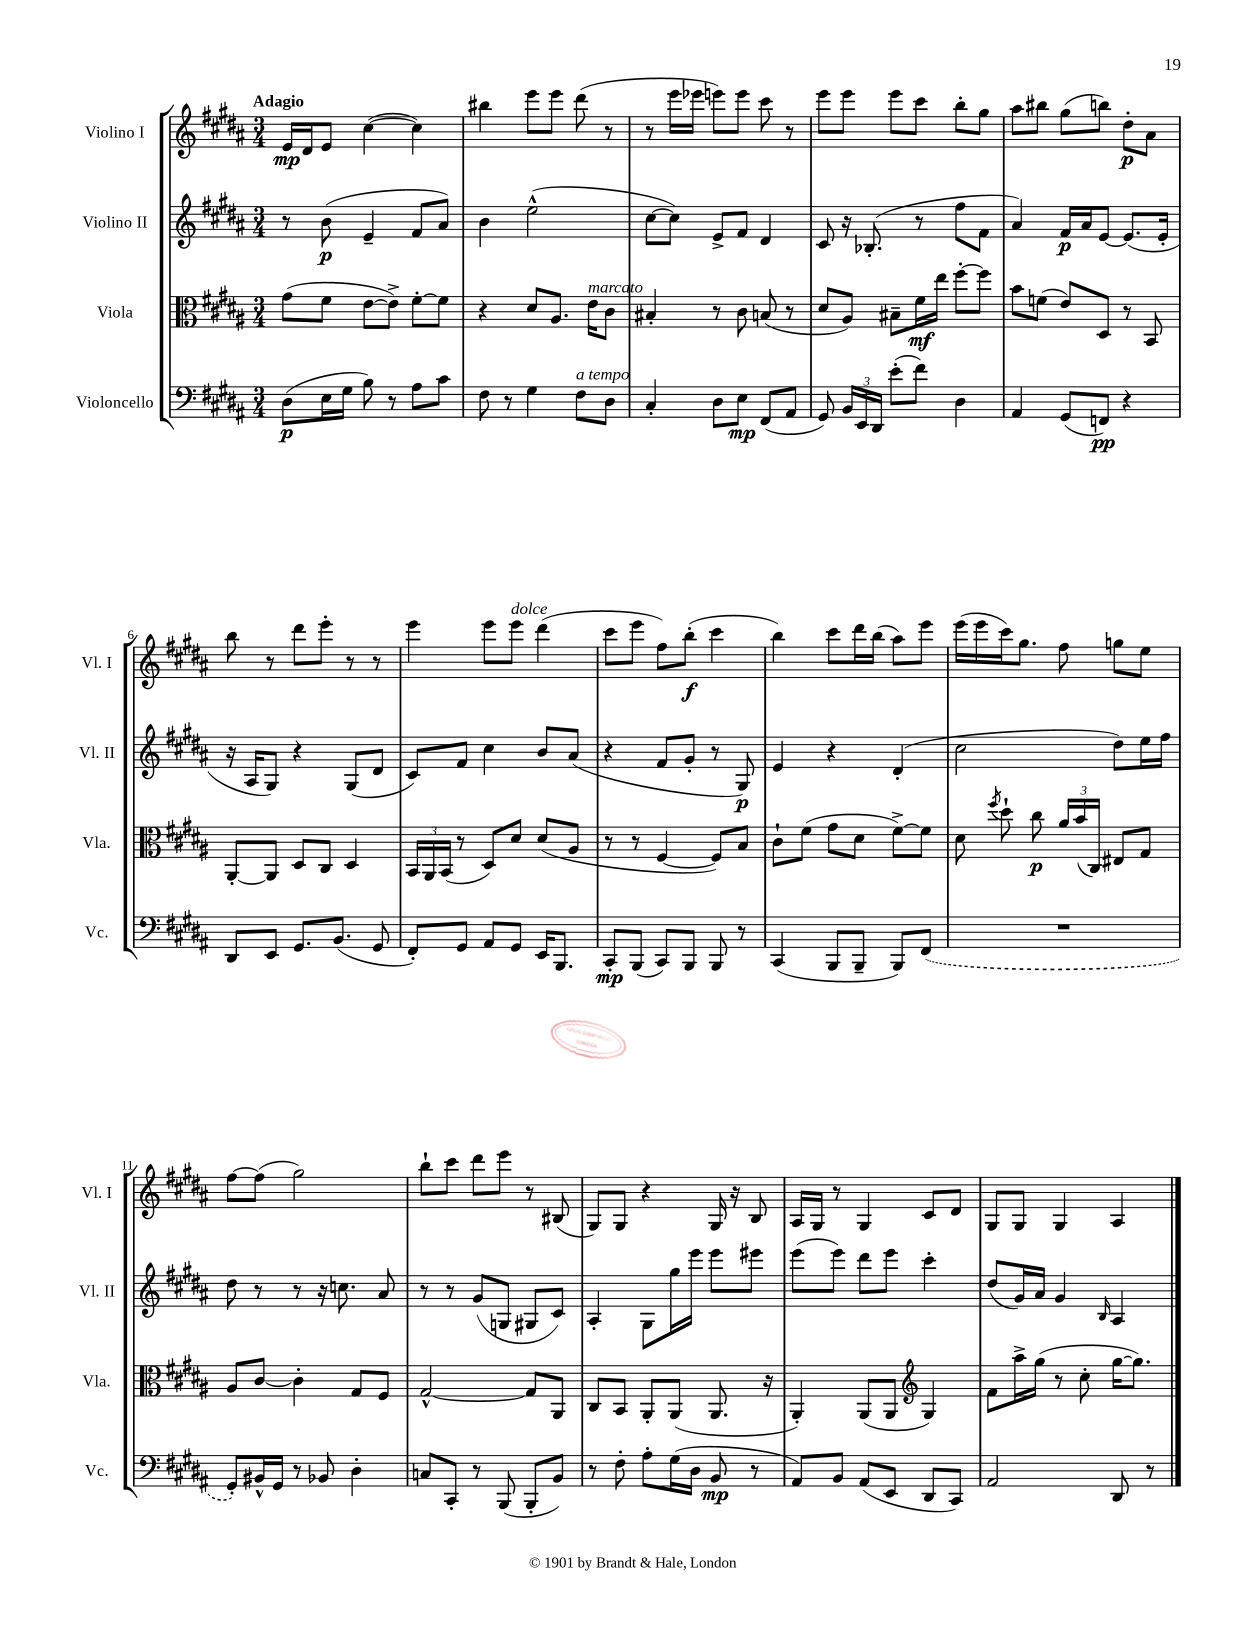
<<
\new StaffGroup <<
\new Staff = "s0" \with { instrumentName = "Violino I" shortInstrumentName = "Vl. I" } {
    \clef treble \key b \major \numericTimeSignature \time 3/4 \tempo "Adagio"
    \autoBeamOff e'16[\mp dis'16 e'8] cis''4~( cis''4) |
    bis''4 e'''8[ e'''8] dis'''8( r8 |
    r8 e'''16[ ees'''16] e'''8[) e'''8] cis'''8 r8 |
    e'''8[ e'''8] e'''8[ cis'''8] b''8[-. gis''8] |
    ais''8[ bis''8] gis''8[( b''8]) dis''8[-.\p ais'8] |
    b''8 r8 dis'''8[ e'''8]-. r8 r8 |
    e'''4 e'''8[ e'''8]^\markup { \italic "dolce" } dis'''4( |
    cis'''8[ e'''8] fis''8[) b''8]-.\f( cis'''4 |
    b''4) cis'''8[ dis'''16 b''16]( ais''8[) e'''8] |
    e'''16[( e'''16 cis'''16) gis''8.] fis''8 g''8[ e''8] |
    fis''8[~ fis''8]( gis''2) |
    b''8[-! cis'''8] dis'''8[ e'''8] r8 bis8( |
    gis8[) gis8] r4 gis16 r16 b8 |
    ais16[ gis16] r8 gis4 cis'8[ dis'8] |
    gis8[ gis8] gis4 ais4 \bar "|." |
}
\new Staff = "s1" \with { instrumentName = "Violino II" shortInstrumentName = "Vl. II" } {
    \clef treble \key b \major \numericTimeSignature \time 3/4
    \autoBeamOff r8 b'8\p( e'4-- fis'8[ ais'8]) |
    b'4 e''2-^( |
    cis''8[~ cis''8]) e'8[-> fis'8] dis'4 |
    cis'8 r16 bes8.-.( r8 fis''8[ fis'8] |
    ais'4) fis'16[\p ais'16 e'8]~ e'8.[( e'16]-. |
    r16 ais16[ gis8]) r4 gis8[( dis'8] |
    cis'8[) fis'8] cis''4 b'8[ ais'8]( |
    r4 fis'8[ gis'8]-. r8 gis8\p) |
    e'4 r4 dis'4-.( |
    cis''2 dis''8[) e''16 fis''16] |
    dis''8 r8 r8 r16 c''8. ais'8 |
    r8 r8 gis'8[( g8] gis8[ cis'8]) |
    ais4-. gis8[ gis''16 e'''16] e'''8[ eis'''8] |
    e'''8[( e'''8]) dis'''8[ e'''8] cis'''4-. |
    dis''8[( gis'16) ais'16] gis'4 \grace { b16 } ais4 \bar "|." |
}
\new Staff = "s2" \with { instrumentName = "Viola" shortInstrumentName = "Vla." } {
    \clef alto \key b \major \numericTimeSignature \time 3/4
    \autoBeamOff gis'8[( fis'8] e'8[~ e'8]->) fis'8[~-. fis'8] |
    r4 dis'8[ ais8.] e'16[^\markup { \italic "marcato" } cis'8] |
    bis4-. r8 cis'8 b8( r8 |
    dis'8[ ais8]) bis8[-- fis'16\mf e''16] fis''8[~-. fis''8] |
    b'8[ f'8]( e'8[) dis8] r8 b,8 |
    ais,8[~-. ais,8] dis8[ cis8] dis4 |
    \tuplet 3/2 { b,16[ ais,16 b,16]( } r8 dis8[) dis'8] dis'8[( ais8] |
    r8 r8 fis4~ fis8[) b8] |
    cis'8[-! fis'8]( gis'8[ dis'8] fis'8[~->) fis'8] |
    dis'8 \acciaccatura { fis''8 } dis''8-! cis''8\p \tuplet 3/2 { ais'16[ b'16( cis16]) } eis8[ gis8] |
    ais8[ cis'8]~ cis'4-. gis8[ fis8] |
    gis2~-^ gis8[ ais,8] |
    cis8[ b,8] ais,8[-. ais,8]( ais,8. r16 |
    ais,4-.) ais,8[( ais,8] \clef treble gis4) |
    fis'8[ ais''16-> gis''16]( r8 cis''8-. gis''16[~ gis''8.]) \bar "|." |
}
\new Staff = "s3" \with { instrumentName = "Violoncello" shortInstrumentName = "Vc." } {
    \clef bass \key b \major \numericTimeSignature \time 3/4
    \autoBeamOff dis8[\p( e16 gis16] b8) r8 ais8[ cis'8] |
    fis8 r8 gis4 fis8[^\markup { \italic "a tempo" } dis8] |
    cis4-. dis8[ e8]\mp fis,8[( ais,8] |
    gis,8) \tuplet 3/2 { b,16[ e,16 dis,16] } e'8[-.( fis'8]) dis4 |
    ais,4 gis,8[( f,8]\pp) r4 |
    dis,8[ e,8] gis,8.[ b,8.]( gis,8 |
    fis,8[-.) gis,8] ais,8[ gis,8] e,16[ b,,8.] |
    cis,8[-.\mp b,,8]( cis,8[) b,,8] b,,8 r8 |
    cis,4( b,,8[ b,,8]-- b,,8[) \once \slurDashed fis,8]( |
    R2. |
    gis,8[-.) bis,16-^ gis,16] r8 bes,8 dis4-. |
    c8[ cis,8]-. r8 b,,8( b,,8[-. b,8]) |
    r8 fis8-. ais8[-. gis16( dis16] b,8\mp r8 |
    ais,8[) b,8] ais,8[( e,8] dis,8[ cis,8]) |
    ais,2 dis,8 r8 \bar "|." |
}
>>
>>
